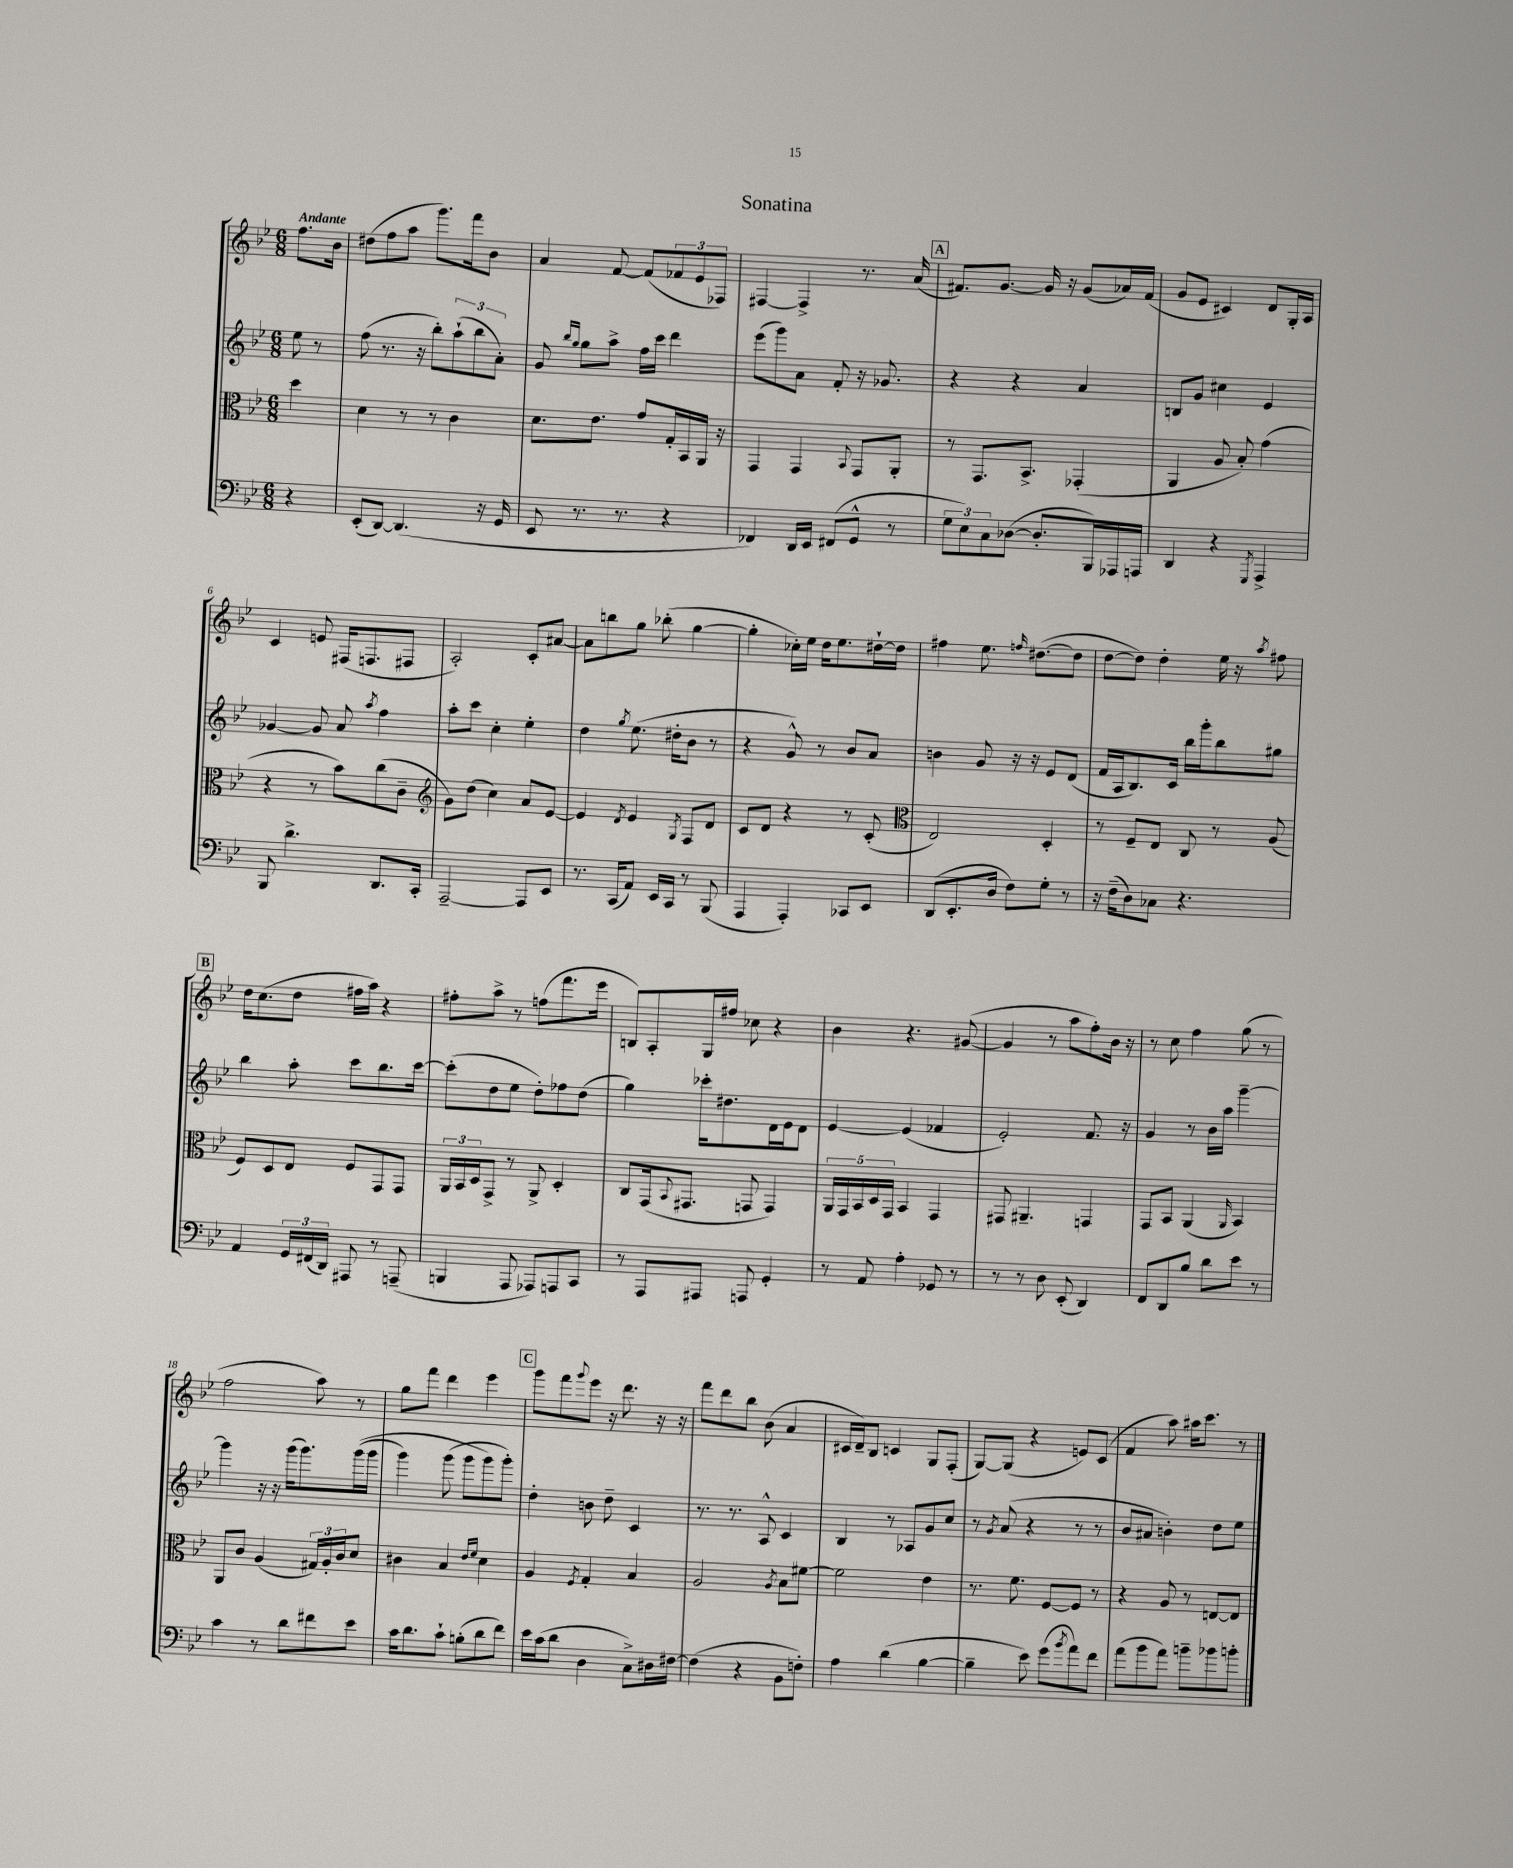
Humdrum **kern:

**kern	**kern	**kern	**kern
*staff4	*staff3	*staff2	*staff1
*clefF4	*clefC3	*clefG2	*clefG2
*k[b-e-]	*k[b-e-]	*k[b-e-]	*k[b-e-]
*M6/8	*M6/8	*M6/8	*M6/8
4r	4dd\	8ee-\	8.ff\L
.	.	8r	.
.	.	.	16b-\Jk
=	=	=	=
(8EE-'/L	4d\	(8ff\	(8dd#\L
[8DD/J)	.	8.r	8ff\
(4.DD/]	8r	.	8aa\J
.	.	16r	.
.	8r	8bb-'\L)	8.ggg\L)
.	4c\	(12aa`\	.
.	.	.	16fff\k
.	.	12bb-\	.
16r	.	.	8b-\J
.	.	12a'\J)	.
16GG/	.	.	.
=	=	=	=
8EE-/	8.d\L	8g/	4a/
.	.	16qqbb-/LL	.
.	.	16qqgg/JJ	.
8.r	.	8gg\L	.
.	8.e-\J	.	.
.	.	8aa^\J	[8f/
8.r	.	.	.
.	8g/L	16ff\LL	(8f/]L
.	.	16ccc\JJ	.
4r	16G'/L	4ddd\	12f-/
.	16BB-/	.	.
.	.	.	12e-/
.	16AA/JJ	.	.
.	.	.	12F-/J)
.	16r	.	.
=	=	=	=
4FF-/)	4GG/	(8eee-\L	[4F#/
.	.	8ggg\)	.
16DD/LL	4GG/	8a\J	4F#^/]
16EE-/JJ	.	.	.
(8FF#/L	.	8f'/	.
.	8qqBB-/	.	.
8GG^^/J	8GG/L	16r	8.r
.	.	8.g-/	.
8r	8AA'/J	.	.
.	.	.	(16a/
=	=	=	=
12G\L	8r	4r	8.f#/L)
12E-\)	.	.	.
.	8.GG/L	.	.
12C\	.	.	.
.	.	.	[8.g/J
([8D-\J	.	4r	.
.	8.BB-^/J	.	.
8.D-'/]L	.	.	16g/]
.	.	.	16r
.	(4GG-'/	4a/	(8g/L
16BBB-/L)	.	.	.
16AAA-/	.	.	16a-/L)
16AAA/JJ	.	.	(16f#/JJ
=	=	=	=
4DD/	4AA/	8B/L	8g/L
.	.	8g/J	8e-/J
4r	8A/	4cc#\	4c#/)
.	8B-'/)	.	.
8qGGG/	.	.	.
4AAA^/	(4g\	4e-/	8d/L
.	.	.	16G'/L
.	.	.	16A/JJ
=	=	=	=
8BBB-/	4r	[4g-/	4c/
4.d^\	.	.	.
.	8r	8g-/]	8e/
.	8b-\L)	8a/	(16F#/LK
.	.	.	8.F/
.	.	8qaa/	.
8.DD/L	(8cc\	4ff\	.
.	8c~\J	.	8F#/J
16CC'/Jk	.	.	.
=	=	=	=
*	*clefG2	*	*
[2AAA~/	8g\L)	8aa'\L	2A'/)
.	(8dd\J	8ccc\J	.
.	4cc\)	4cc'\	.
8AAA/]L	8a/L	4ee-'\	8c'/L
8EE-/J	[8e-/J	.	[8a#/J
=	=	=	=
8.r	4e-/]	4dd\	8a#\]L
.	.	.	8bb\
(16CC/LK	.	.	.
.	8qd/	8qgg/	.
8AA/J)	4e-/	(8.ee-\	8gg\J
16EE-/LL	.	.	(8bb-'\
16CC/JJ	.	16dd#'\LK	.
.	8qG/	.	.
8r	8F/L	8b-\J	[4gg\
(8BBB-/	8d/J	8r	.
=	=	=	=
4AAA/	8c/L	4r	4gg'\]
.	8d/J	.	.
4AAA'/)	4r	8g^^/)	16cc-'\LL)
.	.	.	16ee-\JJ
.	.	8r	16dd\LK
.	.	.	8.ee-\
8CC-/L	8r	8b-/L	.
8EE-/J	(8c'/	8a/J	[16dd#`\L
.	.	.	16dd#\]JJ
=	=	=	=
*	*clefC3	*	*
(8DD/L	2E-/)	4b\	4ff#\
8.EE-'/	.	.	.
.	.	8g/	8.ee-\
16D/Jk	.	.	.
8F\L)	.	16r	.
.	.	.	16qqff/
.	.	16r	([8.dd#\L
8G'\J	4D'/	8e-/L	.
8r	.	(8d/J	8dd#\]J
=	=	=	=
16r	8r	16f/LL	[8dd\L
(16F~\LK	.	16A/J	.
8D\)	8F~/L	8.B-/)	8dd\]J)
8C-\J	8E-/J	.	4dd'\
.	.	16c/Jk	.
4.r	8C/	16bb-\LL	.
.	.	16ggg'\J	.
.	8r	8bb-\	16ee-\
.	.	.	16r
.	.	.	8qaa/
.	(8A/	8gg#\J	8ff#\
=	=	=	=
4AA/	8F/L)	4bb-\	16dd\LK
.	.	.	(8.cc\
.	8D/	.	.
24GG/LL	8E-/J	8aa'\	8dd\J
(24FF#/	.	.	.
24DD/JJ)	.	.	.
8AAA#/	8F/L	8ccc\L	16ff#\LL
.	.	.	16aa\JJ)
8r	8GG/	8.bb-\	4r
(8AAA~/	8GG/J	.	.
.	.	[16ccc\Jk	.
=	=	=	=
4BBB/	24AA/LL	(8ccc'\]L	8ff#'\L
.	24BB-/	.	.
.	24D/J	.	.
.	8GG^/J	8dd\	8aa^\J
8AAA/	8r	8ee-\J	8r
8AAA-/L)	8AA^/	8dd'\L)	(8ff\L
8AAA/	4D'/	8ff-\	8.fff\
8CC/J	.	(8dd\J	.
.	.	.	16eee-\Jk
=	=	=	=
8r	8C/L	4gg\)	8B/L)
8AAA/L	(16GG/k	.	8A'/
.	8qqBB-/	.	.
.	8.GG#/J	.	.
8AAA#/J	.	16ccc-'\LK	16G/L
.	.	8.dd#\	16ff#/JJ
8AAA/	8GG/	.	8cc-\
4GG'/	4GG/)	16d\L	4r
.	.	16e-\J	.
.	.	8d\J	.
=	=	=	=
8r	20AA/LL	[4e-/	4b-\
.	20GG/	.	.
.	20BB-/	.	.
8AA/	.	.	.
.	20D/	.	.
.	20GG/JJ	.	.
4A'\	4BB-/	(4e-/]	4.r
8GG-/	4GG/	4f-/	.
8r	.	.	([8g#/
=	=	=	=
8r	8GG#/	2e-'/)	4g#/]
8r	4.AA#~/	.	.
8D\	.	.	8r
(8EE-'/	.	.	8aa\L
4DD/)	4GG/	8.f/	8ff'\)
.	.	.	16b-\Jk
.	.	16r	16r
=	=	=	=
8FF/L	8GG/L	4g/	8r
8DD/	8BB-/J	.	8cc\
8B-/J	(4AA/	8r	4ff\
8d\L	.	16b-\LL	.
.	.	16aa\JJ	.
.	16qqAA/	.	.
8e-\J	4BB-/)	[4ggg~\	(8gg\
8r	.	.	8r
=	=	=	=
4c\	8AA/L	4ggg\]	2ff\
.	8c/J	.	.
8r	(4A/	16r	.
.	.	16r	.
8d\L	.	(16ggg\LK	.
.	.	8.ggg\)	.
8f#\	24G#/LL)	.	8aa\)
.	24A'/	.	.
.	24c/J	.	.
8e-\J	8d/J	&((16ggg\L	8r
.	.	16ggg\JJ	.
=	=	=	=
16c\LK	4c#\	4ggg\)	8gg\L
8.d\	.	.	.
.	.	.	8fff\J
8c`\J	4B-/	(8ggg\	4ddd\
(8B'\L	.	8ggg\L	.
.	16qqe-/LL	.	.
.	16qqf/JJ	.	.
8d\	4d\	8ggg\&)	4eee-\
8f\J)	.	8ggg'\J)	.
=	=	=	=
16e-\LL	4A/	4dd'\	8ggg\L
(16c\J	.	.	.
8d\J	.	.	8fff\
.	8qF/	.	8qqggg/
4D\	4G'/	8b\	8eee-\J
.	.	8dd~\	16r
.	.	.	8.ddd\
8C^\L)	4B-/	4c/	.
16D#\L	.	.	16r
[16F#\JJ	.	.	16r
=	=	=	=
(4F#\]	2A/	8.r	8fff\L
.	.	.	8ddd\
.	.	8.r	.
4r	.	.	8bb-\J
.	.	8A^^/	(8b-\
.	8qA/	.	.
8BB-\L	8B-\L	4c/	4a/
8F'\J)	[8f#\J	.	.
=	=	=	=
4A\	2f#\]	4B-/	16c#/LL
.	.	.	16d~/J)
.	.	.	8B-/J
(4d\	.	8r	4c/
.	.	8A-/L	.
[4B-\	4e-\	8g/	8G/L
.	.	8cc/J	(8F'/J
=	=	=	=
4B-~\]	8.r	8r	[8G/L)
.	.	8qg/	.
.	.	(8a/	(8G/]J
.	8.f\	.	.
8e-\)	.	4r	4r
(8g\L	[8F/L	.	.
8qb-/	.	.	.
8a\)	8F/]J	8r	8e/L)
8f\J	8r	8r	(8c/J
=	=	=	=
(8a\L	4r	8b-/L	4f/
8b-\	.	8a#/J	.
8a\J)	8A/	4b'\)	8aa\)
8b~\L	8r	.	16aa#\LK
.	.	.	8.ccc\J
8b-\	[8E/L	8dd\L	.
8b'\J	8E/]J	8ee-\J	8r
==	==	==	==
*-	*-	*-	*-
